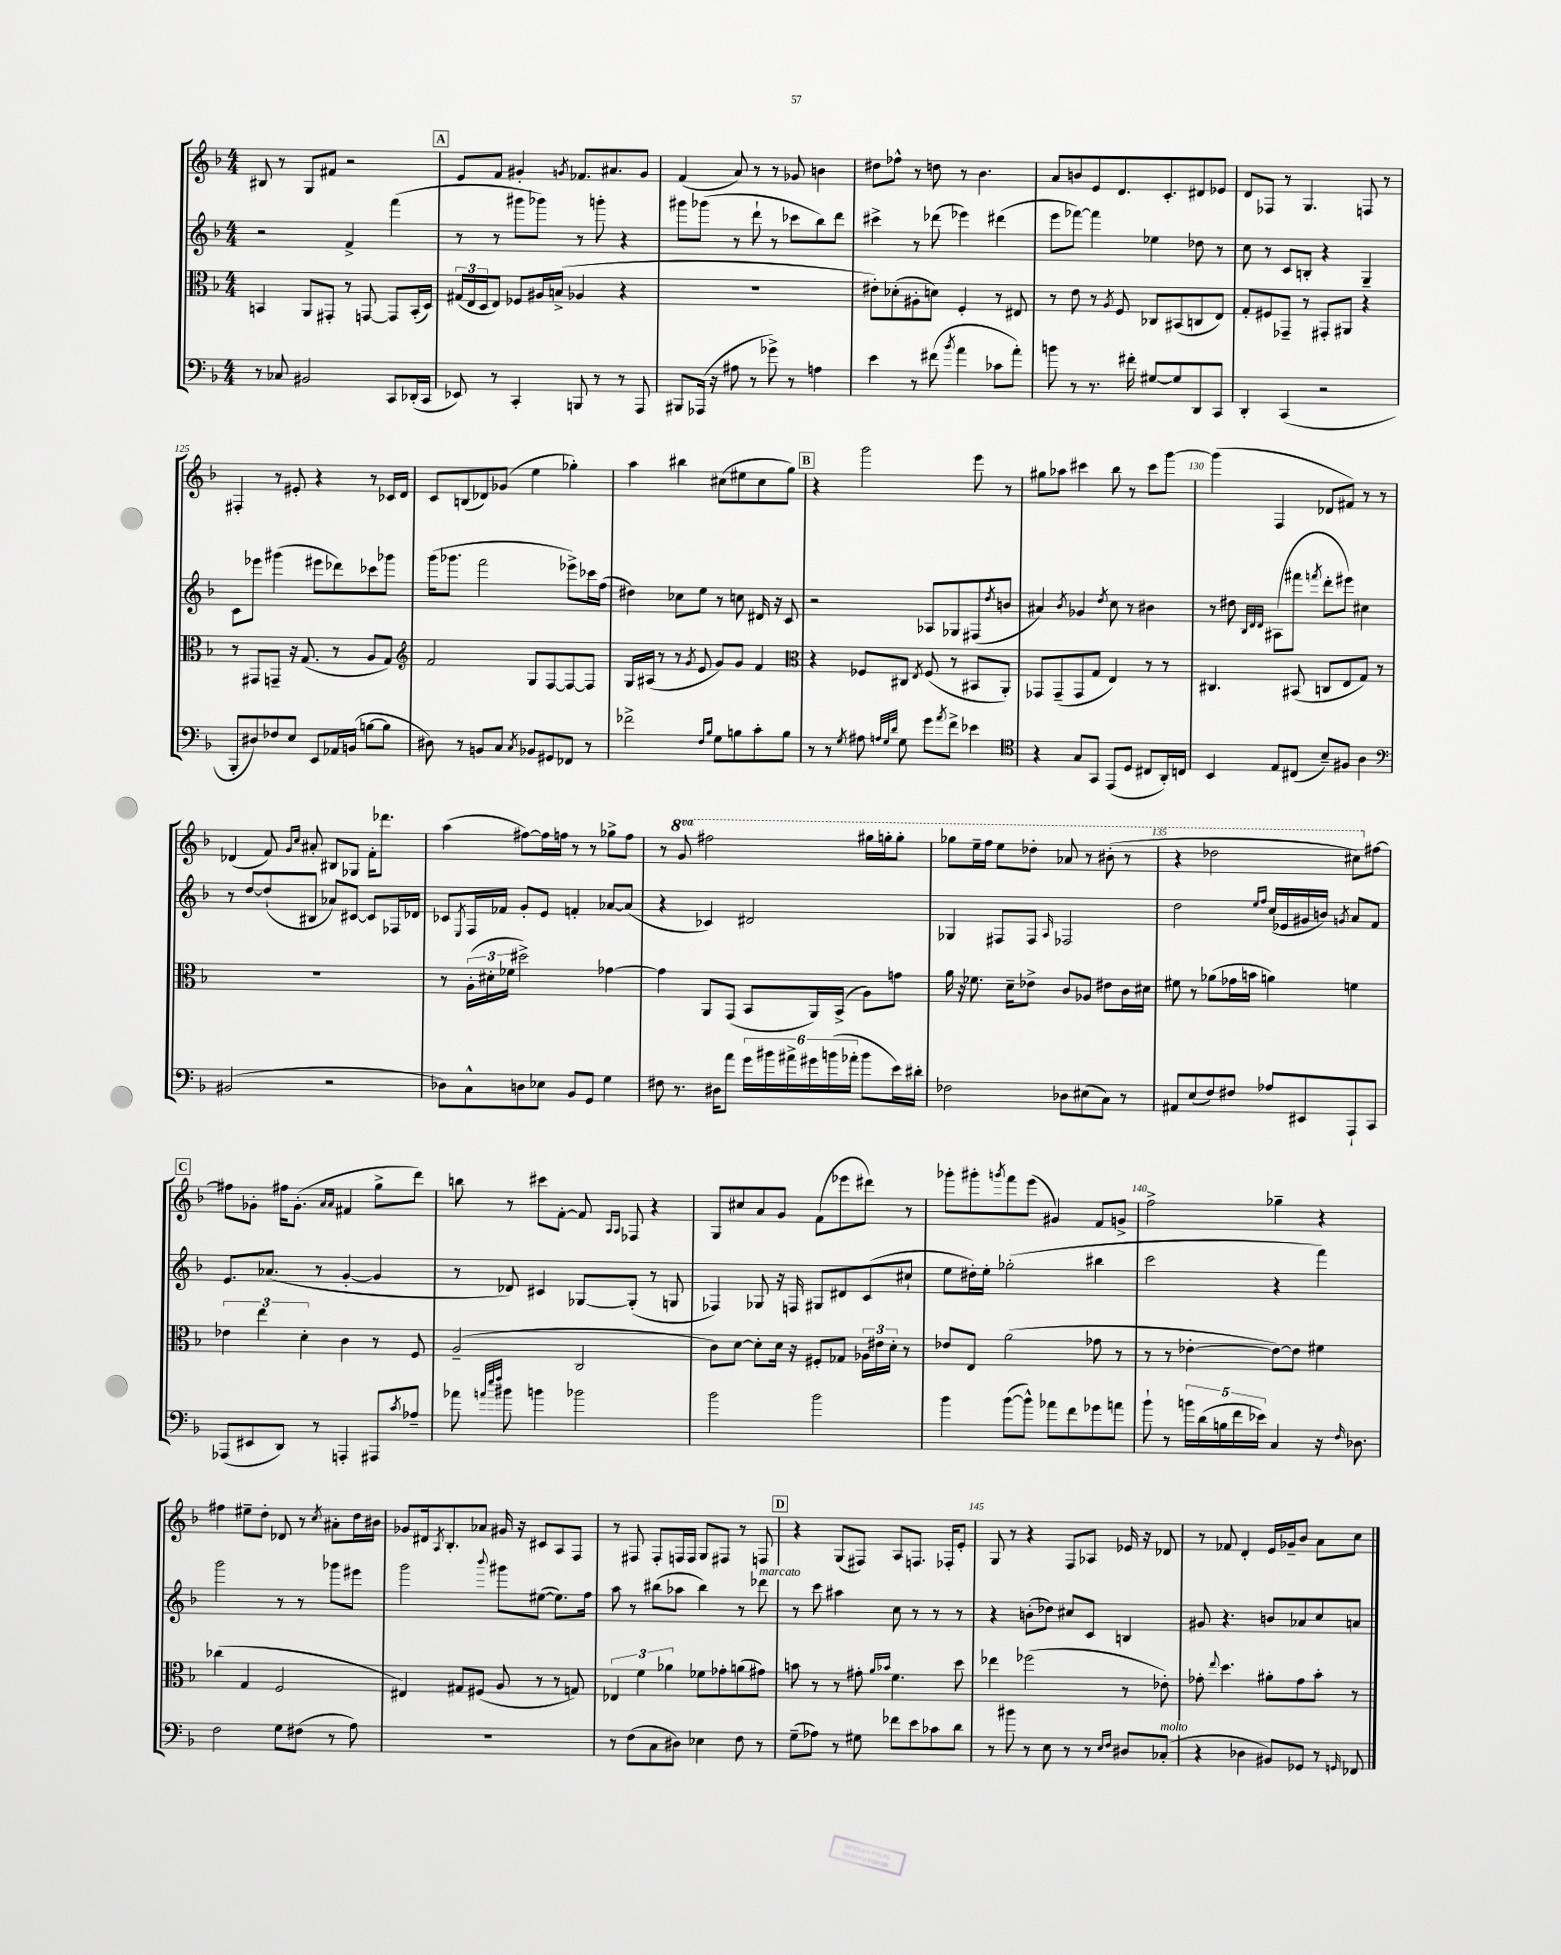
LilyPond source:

<<
\new StaffGroup <<
\new Staff = "s0" {
    \clef treble \key f \major \numericTimeSignature \time 4/4 \set Staff.ottavationMarkups = #ottavation-simple-ordinals
    bis8 r8 g8 fis'8 r2 |
    \mark \markup { \box "A" } e'8 f'8 gis'4-. \acciaccatura { g'8 } fes'8. ais'8. g'8 |
    f'4( a'8) r8 r8 ges'8 b'4 |
    dis''8 fes''8-^ r8 d''8 r8 bes'4. |
    a'8 b'8 e'8 d'8. c'8.-. dis'8 ees'8 |
    d'8 fes8 r8 g4. f8 r8 |
    fis4-. r8 eis'8-. r4 r8 ces'16 d'16 |
    c'8 b8( des'8) ges'8( e''4 ges''4-.) |
    a''4 bis''4 cis''8( eis''8 cis''8 g''8) |
    \mark \markup { \box "B" } r4 g'''2 e'''8 r8 |
    gis''8 aes''8 cis'''4 bes''8 r8 cis'''8 g'''8~ |
    g'''4( f4 des'8 fis'8) r8 r8 |
    des'4( f'8) \grace { g'16 c''16 } ais'8-. bis8 ges8 f'16-. des'''8. |
    a''4( fis''8~) fis''16 f''16 r8 r8 ges''8-> f''8 |
    r8 \ottava #1 g''8 fis'''2 gis'''16 g'''16-. g'''8-. |
    ges'''8 e'''16-- f'''16 e'''8 des'''8-. aes''8 r8 bis''8-.( r8 |
    r4 des'''2 cis'''8) \ottava #0 fis''8~ |
    \mark \markup { \box "C" } fis''8 ges'8-. fis''16 ges'8.-.( \grace { a'16 a'16 } fis'4 g''8-> d'''8) |
    b''8 r8 cis'''8 f'8~-. f'8 \grace { a16 a16 } fes8 r4 |
    g8 cis''8 a'8 g'8 f'8( ees'''8 dis'''8) r8 |
    ges'''8-. gis'''8-. \acciaccatura { g'''8 } f'''8 e'''8( gis'4) f'8 g'8-> |
    f''2-> ges''4-- r4 |
    fis''4 eis''8-- d''8-. des'8 r8 \acciaccatura { c''8 } ais'8-. d''16 bis'16 |
    ges'8 dis'16 \acciaccatura { a8 } bes8.-. aes'8 gis'16 r16 cis'8 a8 f8 |
    r8 fis8 fis8-. f16 f16 g8 fis8 r8 f8 |
    \mark \markup { \box "D" } r4 g8( fis8) a8 f8. fes16-. e'8-. |
    g8 r8 r4 f8 aes8 ees'16 r16 des'8 |
    r8 fes'8 d'4-. e'16 ges'16-- bes'8 a'8 c''8 \bar "|." |
}
\new Staff = "s1" {
    \clef treble \key f \major \numericTimeSignature \time 4/4
    r2 f'4-> f'''4( |
    \mark \markup { \box "A" } r8 r8 gis'''8 ges'''8) r8 g'''8-. r4 |
    gis'''8 ges'''8( r8 d'''8-! r8 ces'''8 bes''8) d'''8 |
    cis'''4-> r8 des'''8( ees'''4) dis'''4( |
    e'''8 fes'''8~) fes'''4 ees''4 des''8 r8 |
    c''8 r8 c'8 b8-. r4 g4-- |
    c'8 ees'''8 gis'''4( eis'''8 des'''8) ces'''8 ges'''8 |
    g'''16( ges'''8. f'''2 ees'''8->) ces'''16 f''16( |
    dis''4) ces''8 e''8 r8 c''8 dis'16 r16 c'8 |
    \mark \markup { \box "B" } r2 aes8 ges8 fis8( \acciaccatura { d''8 } b'8 |
    ais'4) \acciaccatura { bes'8 } ges'4 \acciaccatura { d''8 } c''8 r8 bis'4 |
    r8 dis''8 \grace { bes32 d'32 d'32 } ais8( fis'''8 \acciaccatura { f'''8 } d'''8-. eis'''8) cis''4 |
    r8 d''8~ d''8-!( bis8 aes'8) cis'8~ cis'8 fes16 des'16 |
    ces'8 \acciaccatura { e8 } f16 fes'16 g'8-. e'8 f'4-. aes'8~ aes'8( |
    r4 ces'4) dis'2 |
    ges4 fis8 fis8 \grace { a16 } fes2 |
    d''2 \grace { e''16 f''16 } c''16( ees'16 gis'16 b'16) \acciaccatura { g'8 } a'8 f'8 |
    \mark \markup { \box "C" } e'8. aes'8.( r8 g'4~-. g'4 |
    r8 des'8) cis'4 ges8~ ges8-.( r8 g8 |
    fes4) ges8 r16 f16 gis8 dis'8 c'8( cis''8-! |
    e''8 dis''16-.) e''16-. ges''2-.( bis''4 |
    c'''2 r4 f'''4) |
    g'''2 r8 r8 ges'''8 eis'''8 |
    g'''2 \appoggiatura { bes'''8 } gis'''8 eis''8~( eis''8.) f''16 |
    a''8 r8 bis''8( aes''8 bis''4) r8 des'''8^\markup { \italic "marcato" } |
    \mark \markup { \box "D" } r8 c'''8 ais''4 c''8 r8 r8 r8 |
    r4 b'8-.( des''8) cis''8 c'8 b4 |
    gis'8 r4. b'8 aes'8 c''8 a'8 \bar "|." |
}
\new Staff = "s2" {
    \clef alto \key f \major \numericTimeSignature \time 4/4
    b,4 a,8 gis,8-. r8 g,8~ g,8 b,16-.( d16) |
    \mark \markup { \box "A" } \tuplet 3/2 { gis16( e16 d16 } e8) fes8 ais16 b16->( aes4 r4 |
    R1 |
    eis'8-.) des'8-.( ais8-. d'8) f4-. r8 eis8 |
    r8 e'8 r8 \acciaccatura { a8 } f8 ces8 bis,8( c8 e8) |
    g8-. fis8 ges,8-- r8 gis,8-. ais,8 r4 |
    r8 gis,8 g,8-- r16 g8.( r8 a8 g8) |
    \clef treble f'2 g8 f8~ f8~ f8 |
    g16 ais16( r8 r8 \acciaccatura { g'8 } e'8 g'8) g'8 f'4 |
    \mark \markup { \box "B" } \clef alto r4 fes8 cis8 \acciaccatura { e8 } fes8( r8 bis,8 a,8-.) |
    ges,8 ges,8--( ges,8 g8 e4) r8 r8 |
    cis4. bis,8( c8 e8 g8) r8 |
    R1 |
    r8 \tuplet 3/2 { a16-.( dis'16-. fes'16 } dis''2->) ges'4~ |
    ges'4 a,8 g,8( bes,8 a,16) bes,16->( a8) g'8 |
    a'16 r16 fes'8. d'16-- ees'8-> c'8 aes8 eis'8 c'16 dis'16 |
    fis'8 r8 aes'8( ges'16 b'16 a'4) f'4 |
    \mark \markup { \box "C" } \tuplet 3/2 { ees'4 e''4 d'4-. } c'4 r8 f8 |
    a2--( c2 |
    c'8) d'8~ d'8-. d'16 r16 fis8-. ges8 \tuplet 3/2 { aes16 eis'16 d'16-. } r8 |
    ees'8 e8 a'2( ges'8 r8 |
    r8 r8 ees'4~-. ees'8~) ees'8 fis'4 |
    ces''4( g4 f2 |
    eis4) gis8 fis8( a8 r8 r8 g8) |
    \tuplet 3/2 { ees4 f'4 aes'4 } fes'8 ges'8-. a'8( gis'8) |
    \mark \markup { \box "D" } b'8 r8 r8 gis'8-. \grace { a'16 bes'16 } f'4. d''8 |
    ees''4 fes''2( r8 ees'8-.) |
    ges'8-. \appoggiatura { e''8 } d''4. ais'8-. ges'8 bes'8-. r8 \bar "|." |
}
\new Staff = "s3" {
    \clef bass \key f \major \numericTimeSignature \time 4/4
    r8 ces8 bis,2 c,8 des,16-.( c,16 |
    \mark \markup { \box "A" } ees,8) r8 c,4-. b,,8 r8 r8 a,,8 |
    bis,,8 aes,,16( r16 ais8 r8 ges'8->) r8 a4 |
    e'4 r8 fis'8( \acciaccatura { bes'8 } a'4 ces'8 a'8-.) |
    b'8 r8 r8. fis'16-. gis8~ gis8 d,8 c,8 |
    d,4-. c,4( r2 |
    bes,,8-. dis8) fes8 e8 e,8 aes,16 b,16( b8~ b8 |
    dis8) r8 b,8 c8 \acciaccatura { c8 } bes,8 gis,8 fes,8 r8 |
    fes'2-> \grace { f16 bes16 } g8 b8 c'8-. b8 |
    \mark \markup { \box "B" } r8 r8 \acciaccatura { g8 } ais8 \grace { a32 g32 d'32 } g8 g'8 \acciaccatura { a'8 } f'8-> ees'4 |
    \clef tenor r4 g8 g,8 e,8( d8 cis8 a,16-.) c16 |
    bes,4 e8 cis8( bes8--) fis8 a4 |
    \clef bass bis,2( r2 |
    des8) c8-^ d8 ees8 bes,8 g,8 g4 |
    fis8 r8. dis16 a'8 \tuplet 6/4 { g'16 bis'16 ais'16-> gis'16 b'16( aes'16-. } b'8 e'16) dis'16-. |
    fes2 des8 eis8( c8) r8 |
    ais,8 e8( f8) fis8 aes8 eis,8 a,,8-! c,8 |
    \mark \markup { \box "C" } aes,,8( eis,8 d,8) r8 a,,4-. ais,,8 \acciaccatura { c'8 } aes8-- |
    aes'8 \grace { a'32 e''32 f''32 } bis'8 b'4 bes'2 |
    bes'2 bes'2 |
    bes'4 bes'8~( bes'8-^) aes'8 f'8 ges'8 a'8 |
    bes'8-! r8 \tuplet 5/4 { b'16 d'16( b16 f'16 ees'16) } c4 r16 \grace { f16 } des8. |
    f2 g8 fis8( r8 a8) |
    R1 |
    r8 f8( c8 dis8) ees4 f8 r8 |
    \mark \markup { \box "D" } g8--( aes8) r8 gis8 fes'8 e'8 ces'8 d'8 |
    r8 bis'8 r8 e8 r8 r8 \grace { e16 f16 } dis8 ces8-.^\markup { \italic "molto" }( |
    r4 des4 bis,8) ges,8 r8 \grace { g,16 } fes,8 \bar "|." |
}
>>
>>
\layout { \context { \Score currentBarNumber = #119 \override BarNumber.break-visibility = ##(#f #t #t) barNumberVisibility = #(every-nth-bar-number-visible 5) } }
